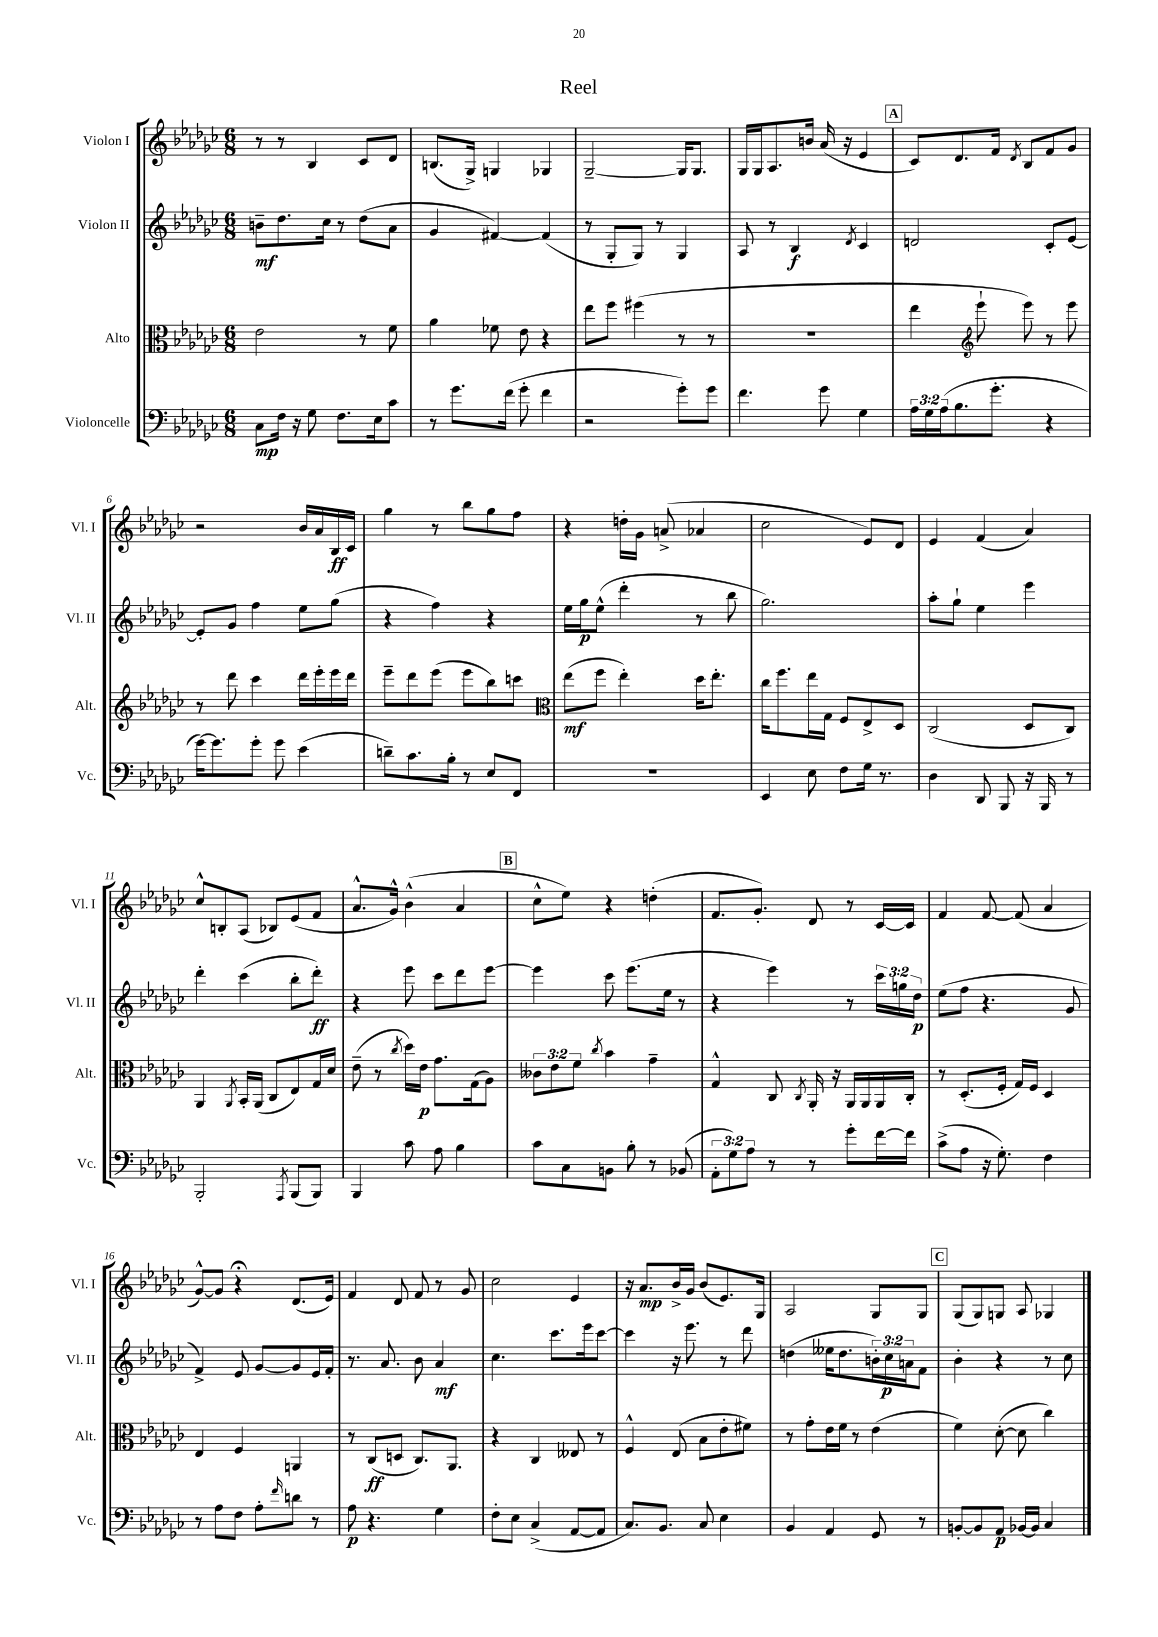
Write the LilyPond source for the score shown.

\header { title = "Reel" }
<<
\new StaffGroup <<
\new Staff = "s0" \with { instrumentName = "Violon I" shortInstrumentName = "Vl. I" } {
    \clef treble \key ges \major \numericTimeSignature \time 6/8
    r8 r8 bes4 ces'8 des'8 |
    b8.( ges16->) g4 ges4 |
    ges2~-- ges16 ges8. |
    ges16 ges16 aes8. b'16 aes'16( r16 ees'4 |
    \mark \markup { \box "A" } ces'8) des'8. f'16 \acciaccatura { des'8 } bes8 f'8 ges'8 |
    r2 bes'16 aes'16 bes16\ff ces'16 |
    ges''4 r8 bes''8 ges''8 f''8 |
    r4 d''16-. ges'16 a'8->( aes'4 |
    ces''2 ees'8) des'8 |
    ees'4 f'4( aes'4) |
    ces''8-^ b8-. aes8( bes8) ees'8( f'8 |
    aes'8.-^ ges'16-^) bes'4-^( aes'4 |
    \mark \markup { \box "B" } ces''8-^ ees''8) r4 d''4-.( |
    f'8. ges'8.-.) des'8 r8 ces'16~ ces'16 |
    f'4 f'8~ f'8( aes'4 |
    ges'8~-^) ges'8 r4\fermata des'8.( ees'16) |
    f'4 des'8 f'8 r8 ges'8 |
    ces''2 ees'4 |
    r16 aes'8.\mp bes'16-> ges'16 bes'8( ees'8.) ges16 |
    aes2 ges8 ges8 |
    \mark \markup { \box "C" } ges8( ges8) g8 aes8 ges4 \bar "|." |
}
\new Staff = "s1" \with { instrumentName = "Violon II" shortInstrumentName = "Vl. II" } {
    \clef treble \key ges \major \numericTimeSignature \time 6/8 \override Staff.TupletNumber.text = #tuplet-number::calc-fraction-text
    b'8--\mf des''8. ces''16 r8 des''8( aes'8 |
    ges'4 fis'4~) fis'4( |
    r8 ges8-. ges8) r8 ges4 |
    aes8 r8 bes4\f \acciaccatura { des'8 } ces'4 |
    \mark \markup { \box "A" } d'2 ces'8-. ees'8~ |
    ees'8-. ges'8 f''4 ees''8 ges''8( |
    r4 f''4) r4 |
    ees''16 ges''16\p ees''8-^( des'''4-. r8 bes''8 |
    ges''2.) |
    aes''8-. ges''8-! ees''4 ees'''4 |
    des'''4-. ces'''4( bes''8-. des'''8-.\ff) |
    r4 ees'''8 ces'''8 des'''8 ees'''8~ |
    \mark \markup { \box "B" } ees'''4 ces'''8 ees'''8.( ees''16 r8 |
    r4 ees'''4) r8 \tuplet 3/2 { ces'''16 g''16 des''16\p } |
    ees''8( f''8 r4. ges'8 |
    f'4->) ees'8 ges'8~ ges'8 ees'16 f'16-. |
    r8. aes'8. bes'8 aes'4\mf |
    ces''4. ces'''8. ees'''16 ces'''8~ |
    ces'''4 r16 ees'''8. r8 des'''8 |
    d''4( eeses''16 d''8. \tuplet 3/2 { b'16-.) ces''16\p a'16 } f'8 |
    \mark \markup { \box "C" } bes'4-. r4 r8 ces''8 \bar "|." |
}
\new Staff = "s2" \with { instrumentName = "Alto" shortInstrumentName = "Alt." } {
    \clef alto \key ges \major \numericTimeSignature \time 6/8 \override Staff.TupletNumber.text = #tuplet-number::calc-fraction-text
    ees'2 r8 f'8 |
    aes'4 fes'8 ees'8 r4 |
    ees''8 f''8 fis''4( r8 r8 |
    R2. |
    \mark \markup { \box "A" } ees''4 \clef treble ees'''8-! ees'''8) r8 ees'''8 |
    r8 des'''8 ces'''4 des'''16 ees'''16-. ees'''16 des'''16 |
    ees'''8-- des'''8 ees'''8( ees'''8 bes''8) c'''8 |
    \clef alto ees''8\mf( f''8 ees''4-.) des''16 ees''8.-. |
    ces''16 f''8. ees''16 ges16 f8 ees8-> des8 |
    ces2( des8 ces8) |
    aes,4 \acciaccatura { aes,8 } bes,16-. aes,16( ces8 ees8) ges16 des'16 |
    ees'8--( r8 \acciaccatura { ces''8 } des''16) ees'16\p ges'8. ges16( aes8) |
    \mark \markup { \box "B" } \tuplet 3/2 { ceses'8 ees'8 f'8 } \acciaccatura { ces''8 } bes'4 ges'4-- |
    ges4-^ ces8 \acciaccatura { ces8 } aes,16-. r16 aes,16 aes,16 aes,16 ces16-. |
    r8 des8.-.( f16-. ges16) f16 des4 |
    ees4 f4 a,4 |
    r8 ces8\ff( d8 ces8.) aes,8. |
    r4 ces4 eeses8 r8 |
    f4-^ ees8( bes8 ees'8-. fis'8) |
    r8 ges'8-. ees'16 f'16 r8 ees'4( |
    \mark \markup { \box "C" } f'4) des'8~-.( des'8 ces''4) \bar "|." |
}
\new Staff = "s3" \with { instrumentName = "Violoncelle" shortInstrumentName = "Vc." } {
    \clef bass \key ges \major \numericTimeSignature \time 6/8 \override Staff.TupletNumber.text = #tuplet-number::calc-fraction-text
    ces8\mp f16 r16 ges8 f8. ees16 ces'8 |
    r8 ges'8. f'16( ges'8-. f'4 |
    r2 ges'8-.) ges'8 |
    f'4. ges'8 ges4 |
    \mark \markup { \box "A" } \tuplet 3/2 { aes16 ges16 aes16( } bes8. ges'8.-. r4 |
    ges'16~) ges'8. ges'8-. ges'8 ees'4( |
    d'8--) ces'8. bes16-. r8 ees8 f,8 |
    R2. |
    ees,4 ees8 f8 ges16 r8. |
    des4 des,8 bes,,8 r16 bes,,16 r8 |
    bes,,2-. \acciaccatura { aes,,8 } bes,,8( bes,,8) |
    bes,,4 ces'8 aes8 bes4 |
    \mark \markup { \box "B" } ces'8 ces8 b,8 bes8-. r8 bes,8( |
    \tuplet 3/2 { aes,8-. ges8) aes8 } r8 r8 ges'8-. f'16~ f'16 |
    ces'8->( aes8 r16 ges8.-.) f4 |
    r8 aes8 f8 aes8-. \grace { f'16 } d'8 r8 |
    aes8\p r4. ges4 |
    f8-. ees8 ces4->( aes,8~ aes,8 |
    ces8.) bes,8. ces8 ees4 |
    bes,4 aes,4 ges,8 r8 |
    \mark \markup { \box "C" } b,8~-. b,8 aes,8\p bes,16~ bes,16 ces4 \bar "|." |
}
>>
>>
